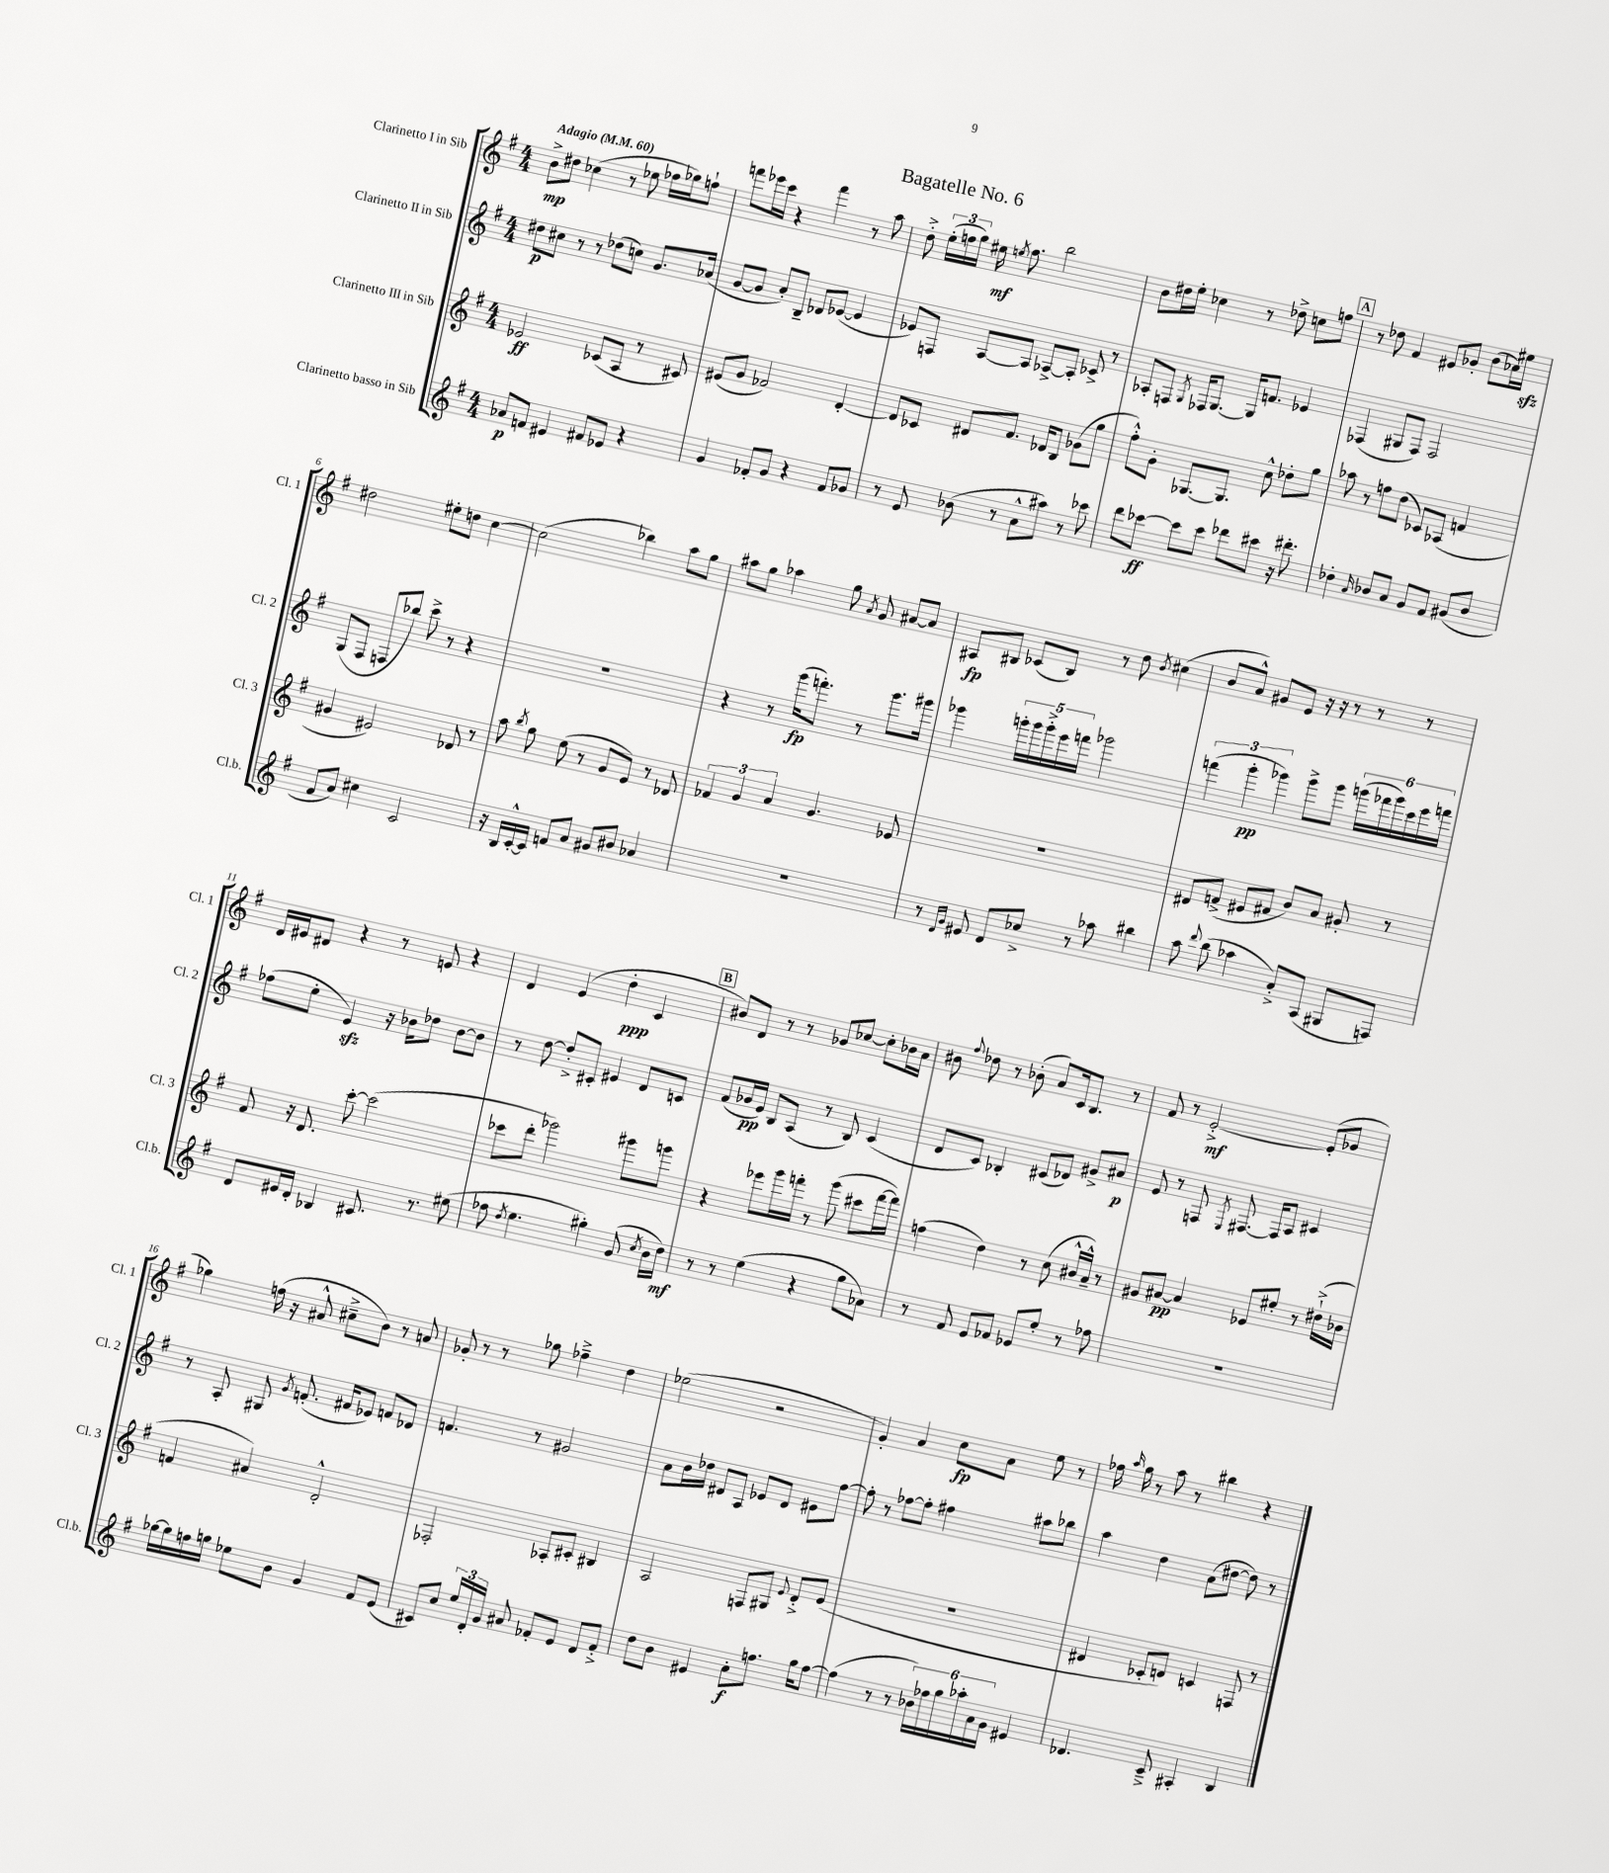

**kern	**dynam	**kern	**dynam	**kern	**dynam	**kern	**dynam
*part4	*part4	*part3	*part3	*part2	*part2	*part1	*part1
*staff4	*staff4	*staff3	*staff3	*staff2	*staff2	*staff1	*staff1
*I"Clarinetto basso in Sib	*	*I"Clarinetto III in Sib	*	*I"Clarinetto II in Sib	*	*I"Clarinetto I in Sib	*
*I'Cl.b.	*	*I'Cl. 3	*	*I'Cl. 2	*	*I'Cl. 1	*
*clefG2	*	*clefG2	*	*clefG2	*	*clefG2	*
*k[f#]	*	*k[f#]	*	*k[f#]	*	*k[f#]	*
*M4/4	*	*M4/4	*	*M4/4	*	*M4/4	*
*MM60	*	*MM60	*	*MM60	*	*MM60	*
=1	=1	=1	=1	=1	=1	=1	=1
!	!	!	!	!	!	!LO:TX:a:B:t=Adagio	!
8a-X/L	p	2e-X/	ff	8dd#X\L	p	8b^\L	mp
8fn/J	.	.	.	8cc#X\J	.	8dd#X\J	.
4e#X/	.	.	.	8r	.	(4cc-X\	.
.	.	.	.	8r	.	.	.
8f#X/L	.	(8c-X/L	.	(8dd-X\L	.	8r	.
8e-X/J	.	8A/J	.	8ccn\J)	.	8ee-X\	.
4r	.	8r	.	8.g/L	.	16ff-X\LL	.
.	.	.	.	.	.	16gg-X\J)	.
.	.	8c#X/)	.	.	.	8ffn`\J	.
.	.	.	.	(16a-X/Jk	.	.	.
=2	=2	=2	=2	=2	=2	=2	=2
4g/	.	(8e#X/L	.	[8g/L	.	8fffn\L	.
.	.	8g/J	.	8g/J]	.	16eee-X\L	.
.	.	.	.	.	.	16ccc\JJ	.
8f-X'/L	.	2f-X/)	.	8a'/L)	.	4r	.
8g/J	.	.	.	8B~/J	.	.	.
4r	.	.	.	8d-X/L	.	4fff\	.
.	.	.	.	([8e-X/J	.	.	.
8f-/L	.	[4d'/	.	4e-/]	.	8r	.
8g-X/J	.	.	.	.	.	8aa\	.
=3	=3	=3	=3	=3	=3	=3	=3
8r	.	8d/L]	.	8e-X/L)	.	8dd'^\	.
8e/	.	8c-X/J	.	8Fn/J	.	(24ee'\LL	.
.	.	.	.	.	.	24ffn\	.
.	.	.	.	.	.	24gg\JJ)	.
(8b-X\	.	8d#X/L	.	[8A/L	.	16ee#X\	mf
.	.	.	.	.	.	8qeen/	.
.	.	.	.	.	.	8.ff\	.
8r	.	8.f#/J	.	8A/J]	.	.	.
8a^^\L	.	.	.	[8A-X^/L	.	2bb\	.
.	.	16d-X/KL	.	.	.	.	.
8aa#X\J)	.	8B/J	.	8A-'/J]	.	.	.
8r	.	(8g-X\L	.	8c-X^/	.	.	.
8ccc-X\	.	8gg\J	.	8r	.	.	.
=4	=4	=4	=4	=4	=4	=4	=4
8ddd\L	.	8ff#'^^\L)	.	8A-X'/L	.	8b\L	.
[8ccc-X\J	ff	8g'\J	.	8Fn/J	.	16dd#X\L	.
.	.	.	.	.	.	16ee'\JJ	.
.	.	.	.	8qG/	.	.	.
8ccc-\L]	.	[8.G-X/L	.	16F-X/KL	.	4cc-X\	.
.	.	.	.	[8.G/J	.	.	.
8ccc-\J	.	.	.	.	.	.	.
.	.	8.G-/J]	.	.	.	.	.
8ddd-X\L	.	.	.	16G/KL]	.	8r	.
.	.	.	.	8.fn/J	.	.	.
8ccc#X\J	.	8cc^^\	.	.	.	8dd-X^\	.
16r	.	8dd-X'\L	.	4e-X/	.	8ccn\L	.
8.ddd#X'\	.	.	.	.	.	.	.
.	.	8gg\J	.	.	.	8ffn\J	.
!!LO:REH:place=s1:t=A
=5	=5	=5	=5	=5	=5	=5	=5
4dd-X'\	.	8aa-X\	.	(4F-X/	.	8r	.
.	.	8r	.	.	.	8dd-X\	.
16qqa/	.	.	.	.	.	.	.
8b-X/L	.	8ffn\L	.	8G#X/L	.	4f#/	.
8a/J	.	(8dd\J	.	8F-/J)	.	.	.
8g/L	.	8c-X/L)	.	2F-/	.	8e#X/L	.
8f#/J	.	(8A-X/J	.	.	.	8g-X'/J	.
(8g#X/L	.	4fn/	.	.	.	(8b\L	.
8b-/J	.	.	.	.	.	16a-X\L)	.
.	.	.	.	.	.	16ee#Xzz\JJ	.
!!LO:LB:g=z
=6	=6	=6	=6	=6	=6	=6	=6
8f#/L	.	4g#X/	.	(8G/L	.	2dd#X\	.
8a/J)	.	.	.	8F#/J	.	.	.
4cc#X\	.	2e#X/)	.	8Fn/L	.	.	.
.	.	.	.	8bb-X/J)	.	.	.
2c/	.	.	.	8ccc^\	.	8ee#X'\L	.
.	.	.	.	8r	.	8ddn\J	.
.	.	8d-X/	.	4r	.	[4cc\	.
.	.	8r	.	.	.	.	.
=7	=7	=7	=7	=7	=7	=7	=7
16r	.	8aa\	.	1r	.	(2cc\]	.
16B/LL	.	.	.	.	.	.	.
.	.	8qbb/	.	.	.	.	.
[16c'^^/	.	8gg\	.	.	.	.	.
16c/JJ]	.	.	.	.	.	.	.
8fn/L	.	(8ee\	.	.	.	.	.
8a/J	.	8r	.	.	.	.	.
8g#X/L	.	8g/L	.	.	.	4bb-X\)	.
8b#X/J	.	8e/J)	.	.	.	.	.
4a-X/	.	8r	.	.	.	8aa\L	.
.	.	8d-X/	.	.	.	8gg\J	.
=8	=8	=8	=8	=8	=8	=8	=8
1r	.	6f-X/	.	4r	.	8aa#X\L	.
.	.	.	.	.	.	8gg\J	.
.	.	6g/	.	.	.	.	.
.	.	.	.	8r	.	4aa-X\	.
.	.	6a/	.	.	.	.	.
.	.	.	.	(16ggg\KL	fp	.	.
.	.	.	.	8.fffn'\J)	.	.	.
.	.	4.g/	.	.	.	8gg\	.
.	.	.	.	.	.	8qa/	.
.	.	.	.	8r	.	8g/	.
.	.	.	.	8.ggg\L	.	[8a#X/L	.
.	.	8e-X/	.	.	.	8a#/J]	.
.	.	.	.	16ggg#X\Jk	.	.	.
=9	=9	=9	=9	=9	=9	=9	=9
8r	.	1r	.	4ggg-X\	.	8A#X/L	fp
16qqd/LL	.	.	.	.	.	.	.
16qqg/JJ	.	.	.	.	.	.	.
8e#X/	.	.	.	.	.	8B#X/J	.
8d/L	.	.	.	20gggn'\LL	.	(8c-X/L	.
.	.	.	.	20ggg\	.	.	.
.	.	.	.	20ggg'^\	.	.	.
8cc-X^/J	.	.	.	.	.	8B#/J)	.
.	.	.	.	20eee\	.	.	.
.	.	.	.	20fffn\JJ	.	.	.
8r	.	.	.	2ggg-X\	.	8r	.
8aa-X\	.	.	.	.	.	8dd\	.
.	.	.	.	.	.	8qb/	.
4bb#X\	.	.	.	.	.	(4cc#X\	.
=10	=10	=10	=10	=10	=10	=10	=10
8aa\	.	8d#X/L	.	(6fffn\	.	8b/L	.
8qqddd/	.	.	.	.	.	.	.
(8bb\	.	(8fn^/J	.	.	.	8a^^/J)	.
.	.	.	.	6ggg'\	pp	.	.
4aa-X\	.	8e#X/L	.	.	.	8g#X/L	.
.	.	.	.	6ggg-X\)	.	.	.
.	.	8f#X/J	.	.	.	8e/J	.
8a'^/L)	.	8b/L)	.	8ggg-^\L	.	16r	.
.	.	.	.	.	.	16r	.
(8A/J	.	8a/J	.	8ggg-\J	.	8r	.
8G#X/L	.	8g#X'/	.	(24gggn\LL	.	8r	.
.	.	.	.	24fff-X\	.	.	.
.	.	.	.	24ggg\)	.	.	.
8Fn/J)	.	8r	.	24ccc\	.	8r	.
.	.	.	.	24eee\	.	.	.
.	.	.	.	24fffn\JJ	.	.	.
!!LO:LB:g=z
=11	=11	=11	=11	=11	=11	=11	=11
8d/L	.	8f#/	.	(8ff-X\L	.	16d/LL	.
.	.	.	.	.	.	16e#X/J	.
16e#X/L	.	16r	.	8ee'\J	.	8d#X/J	.
16d'/JJ	.	8.d/	.	.	.	.	.
4B-X/	.	.	.	4ezz/)	.	4r	.
.	.	[8ccc'\	.	.	.	.	.
8.c#X/	.	(2ccc\]	.	16r	.	8r	.
.	.	.	.	16b-X\KL	.	.	.
.	.	.	.	8dd-X\J	.	8en/	.
8.r	.	.	.	.	.	.	.
.	.	.	.	[8b-\L	.	4r	.
(8ee#X\	.	.	.	8b-\J]	.	.	.
=12	=12	=12	=12	=12	=12	=12	=12
8ff-X\	.	8ccc-X\L	.	8r	.	4d/	.
8qdd/	.	.	.	.	.	.	.
4.ee\	.	8ddd'\J	.	[8dd\	.	.	.
.	.	2ggg-X\)	.	8dd'^/L]	.	(4e/	.
.	.	.	.	8c#X'/J	.	.	.
4gg#X'\)	.	.	.	4e#X/	.	4dd'\	ppp
(8g/	.	8ggg#X\L	.	8d/L	.	4c/	.
8qcc/	.	.	.	.	.	.	.
16b\LL	.	8gggn\J	.	8cn/J	.	.	.
16dd\JJ)	mf	.	.	.	.	.	.
!!LO:REH:place=s1:t=B
=13	=13	=13	=13	=13	=13	=13	=13
8r	.	4r	.	(8f#/L	.	8b#X/L)	.
8r	.	.	.	16g-X/L	pp	8d/J	.
.	.	.	.	16e/JJ)	.	.	.
(4ee\	.	8eee-X\L	.	8B/L	.	8r	.
.	.	16ggg\L	.	(8A/J	.	8r	.
.	.	16fffn'\JJ	.	.	.	.	.
4r	.	8r	.	8r	.	8g-X/L	.
.	.	(8ggg\	.	8B/)	.	[8cc-X/J	.
8gg\L	.	8ccc#X\L	.	(4c/	.	8cc-'\L]	.
8a-X\J)	.	[16fff\L	.	.	.	16b-X\L	.
.	.	16fff\JJ])	.	.	.	16a\JJ	.
=14	=14	=14	=14	=14	=14	=14	=14
8r	.	(4ffn\	.	8d/L	.	8b#X\	.
.	.	.	.	.	.	8qqff#/	.
8f#/	.	.	.	8c/J)	.	8dd-X\	.
8e/L	.	4dd\)	.	4B-X'/	.	8r	.
8f-X/J	.	.	.	.	.	(8b-X'\	.
8e-X/L	.	8r	.	(8c#X/L	.	8a/L)	.
8ee'/J	.	(8cc\	.	8d-X/J)	.	16c/k	.
.	.	.	.	.	.	8.B/J	.
8r	.	16b#X^^/LL	.	8g#X^/L	.	.	.
.	.	16a~^^/JJ)	.	.	.	.	.
8ff-X\	.	8r	.	8a#X/J	p	8r	.
=15	=15	=15	=15	=15	=15	=15	=15
1r	.	8g#X/L	.	8e/	.	8f#/	.
.	.	[8a#X/J	pp	8r	.	8r	.
.	.	4a#/]	.	8Fn/	.	[2e'^/	mf
.	.	.	.	8qE/	.	.	.
.	.	.	.	[8.F#X/	.	.	.
.	.	8e-X/L	.	.	.	.	.
.	.	.	.	16F#/KL]	.	.	.
.	.	8ee#X'/J	.	8A/J	.	.	.
.	.	8r	.	4c#X/	.	(8e'/L]	.
.	.	(16dd#X`^\LL	.	.	.	8g-X/J	.
.	.	16b-X\JJ	.	.	.	.	.
!!LO:LB:g=z
=16	=16	=16	=16	=16	=16	=16	=16
[16gg-X\LL	.	4fn/	.	8r	.	4gg-X\)	.
16gg-\]	.	.	.	.	.	.	.
16ffn\	.	.	.	8A'/	.	.	.
16ggn\JJ	.	.	.	.	.	.	.
8ee-X\L	.	4a#X/)	.	8G#X/	.	(16ffn\	.
.	.	.	.	.	.	16r	.
.	.	.	.	8qg/	.	.	.
8b\J	.	.	.	(8.fn'/	.	8a#X^^/	.
4g/	.	2d'^^/	.	.	.	8cc#X~^\L	.
.	.	.	.	16f#X/KL	.	.	.
.	.	.	.	8e-X/J)	.	8b\J)	.
8f#/L	.	.	.	8fn/L	.	8r	.
(8e/J	.	.	.	8d-X/J	.	8an/	.
=17	=17	=17	=17	=17	=17	=17	=17
8c#X/L)	.	2F-X'/	.	4.fn/	.	8g-X'/	.
8cc/J	.	.	.	.	.	8r	.
24ee/LL	.	.	.	.	.	8r	.
24d'/	.	.	.	.	.	.	.
24g/JJ	.	.	.	.	.	.	.
8a#X/	.	.	.	8r	.	8gg-X\	.
8f-X'/L	.	8A-X'/L	.	2g#X/	.	4ff-X~^\	.
8e/J	.	8c#X'/J	.	.	.	.	.
8d/L	.	4B#X/	.	.	.	4dd\	.
8f-'^/J	.	.	.	.	.	.	.
=18	=18	=18	=18	=18	=18	=18	=18
8dd\L	.	2A/	.	8a\L	.	(2ee-X\	.
8b\J	.	.	.	16b\L	.	.	.
.	.	.	.	16dd-X\JJ	.	.	.
4e#X/	.	.	.	8d#X/L	.	.	.
.	.	.	.	8A/J	.	.	.
8a'\L	f	8Fn/L	.	8e-X/L	.	2r	.
8.ffn\J	.	8G#X/J	.	8d#/J	.	.	.
.	.	8qqe/	.	.	.	.	.
.	.	8d'^/L	.	8e#X\L	.	.	.
16gg\KL	.	.	.	.	.	.	.
[8ff\J	.	(8e/J	.	[8ff#\J	.	.	.
=19	=19	=19	=19	=19	=19	=19	=19
(4ff\]	.	1r	.	8ff#'\]	.	4g'/)	.
.	.	.	.	8r	.	.	.
8r	.	.	.	[8ff-X\L	.	4a/	.
8r	.	.	.	8ff-'\J]	.	.	.
24b-X\LL)	.	.	.	4ff#X\	.	8cc\L	fp
24ff-X\	.	.	.	.	.	.	.
24gg\	.	.	.	.	.	.	.
24aa-X'\	.	.	.	.	.	8a\J	.
24a\	.	.	.	.	.	.	.
24g\JJ	.	.	.	.	.	.	.
4e#X/	.	.	.	8aa#X\L	.	8ee\	.
.	.	.	.	8bb-X\J	.	8r	.
=20	=20	=20	=20	=20	=20	=20	=20
4.d-X/	.	4d#X/	.	4aa\	.	16ff-X\	.
.	.	.	.	.	.	16qqaa/	.
.	.	.	.	.	.	16gg\	.
.	.	.	.	.	.	8r	.
.	.	8c-X'/L	.	4dd\	.	8aa\	.
8c~^/	.	8dn/J)	.	.	.	8r	.
4A#X'/	.	4cn/	.	(8a\L	.	4bb#X\	.
.	.	.	.	[8dd#X\J	.	.	.
4B/	.	8Fn/	.	8dd#\])	.	4r	.
.	.	8r	.	8r	.	.	.
==	==	==	==	==	==	==	==
*-	*-	*-	*-	*-	*-	*-	*-
